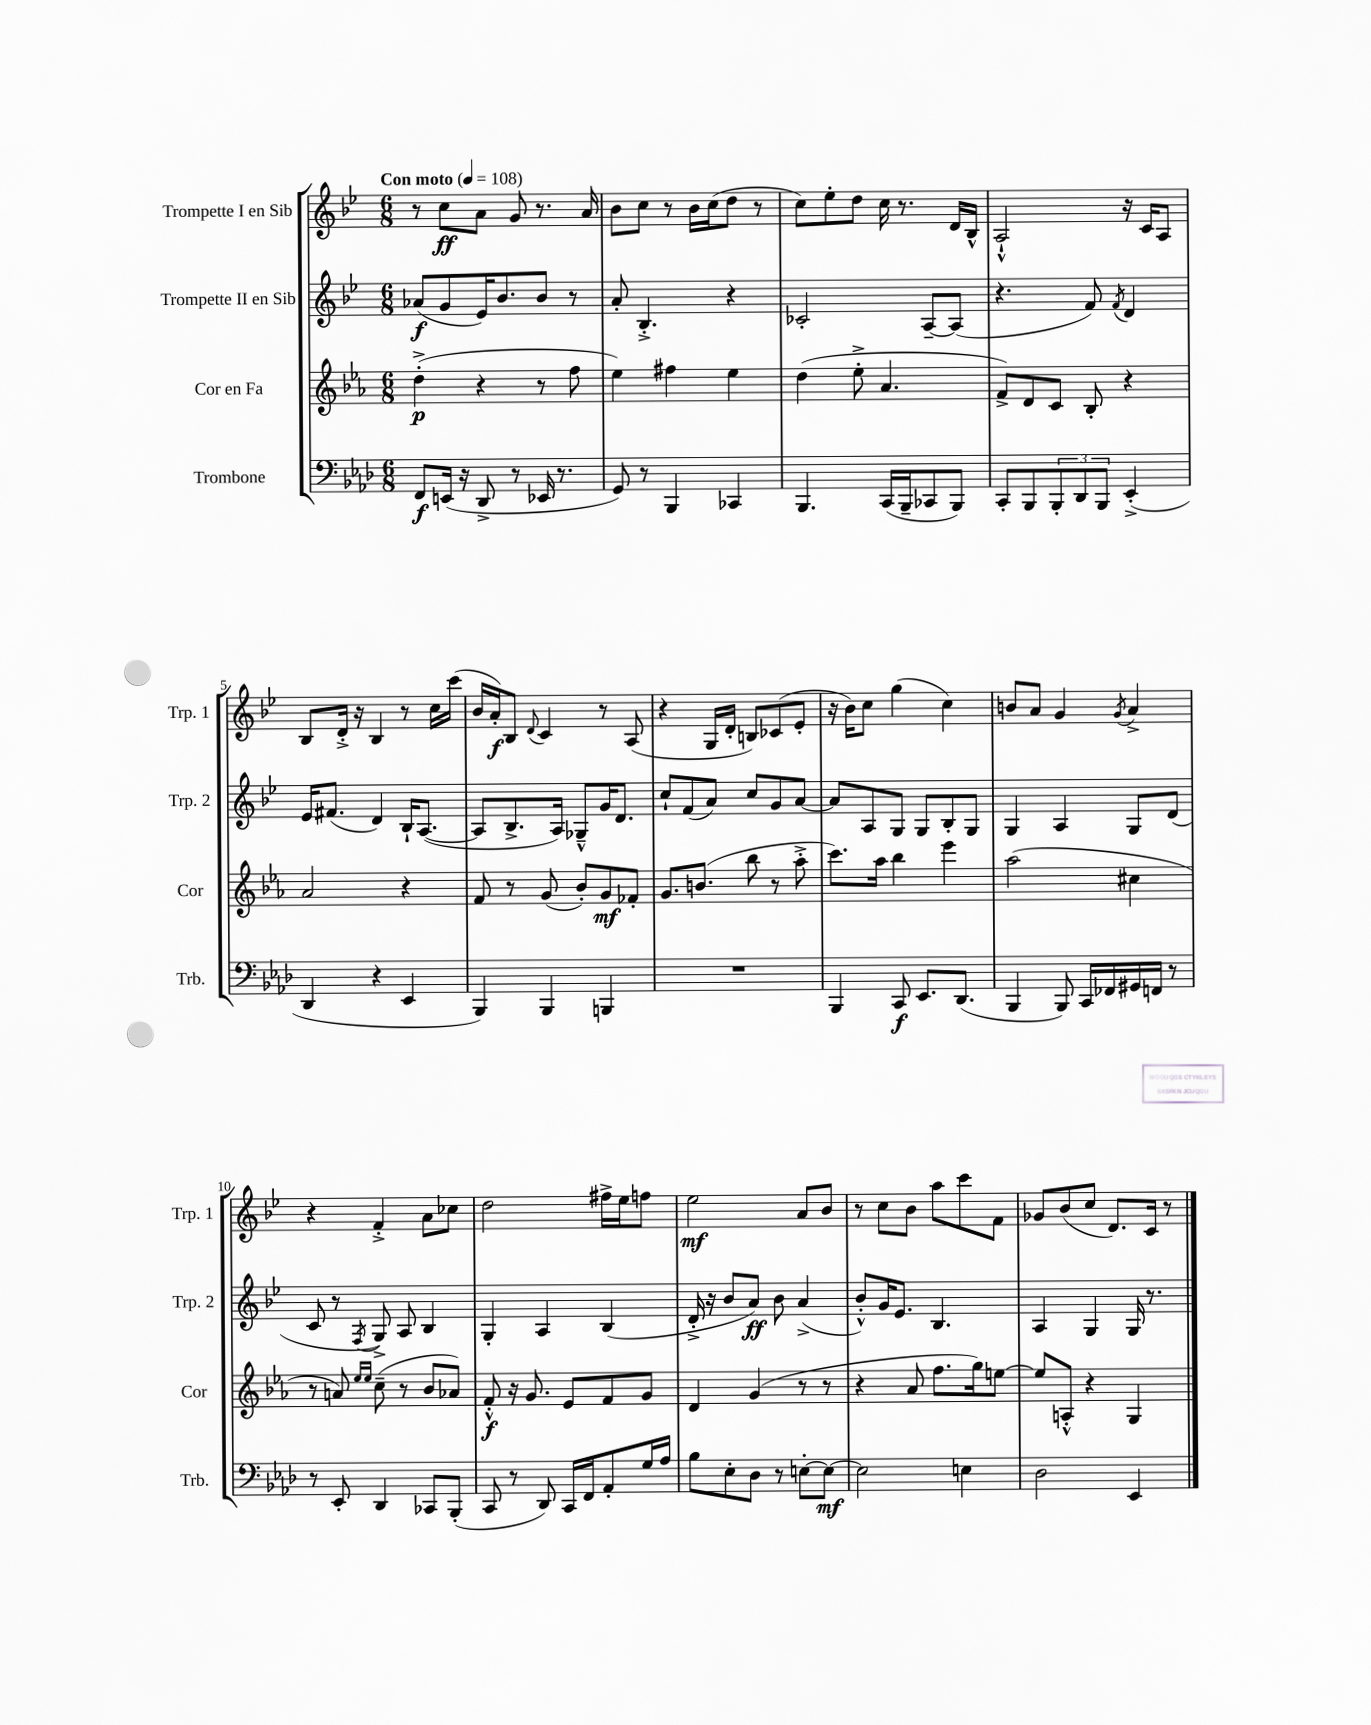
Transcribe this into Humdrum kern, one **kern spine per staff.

**kern	**kern	**kern	**kern
*staff4	*staff3	*staff2	*staff1
*clefF4	*clefG2	*clefG2	*clefG2
*k[b-e-a-d-]	*k[b-e-a-]	*k[b-e-]	*k[b-e-]
*M6/8	*M6/8	*M6/8	*M6/8
*MM108	*MM108	*MM108	*MM108
8FF/L	(4dd'^\	(8a-/L	8r
(16EE/Jk	.	8g/	8cc\L
16r	.	.	.
8DD-^/	4r	16e-/K)	8a\J
.	.	8.b-/	.
8r	.	.	8g/
16EE-/	8r	8b-/J	8.r
8.r	.	.	.
.	8ff\	8r	.
.	.	.	16a/
=	=	=	=
8GG/)	4ee-\)	8a'/	8b-\L
8r	.	4.B-'^/	8cc\J
4BBB-/	4ff#\	.	8r
.	.	.	16b-\LL
.	.	.	(16cc\J
4CC-/	4ee-\	4r	8dd\J
.	.	.	8r
=	=	=	=
4.BBB-/	(4dd\	2c-'/	8cc\L)
.	.	.	8ee-'\
.	8ee-'^\	.	8dd\J
(16CC/LL	4.a-/	.	16cc\
16BBB-~/J	.	.	8.r
8CC-/	.	[8A~/L	.
8BBB-/J)	.	(8A/]J	16d/LL
.	.	.	16B-^^/JJ
=	=	=	=
8CC'/L	8f^/L)	4.r	2A`^^/
8BBB-/	8d/	.	.
12BBB-'/	8c/J	.	.
12DD-/	.	.	.
.	8B-'/	8f/)	.
12BBB-/J	.	.	.
.	.	8qf/	.
(4EE-'^/	4r	4d/	16r
.	.	.	16c/LK
.	.	.	8A/J
=	=	=	=
4DD-/	2a-/	16e-/LK	8B-/L
.	.	(8.f#/J	.
.	.	.	16d'^/Jk
.	.	.	16r
4r	.	4d/)	4B-/
4EE-/	4r	16B-`/LK	8r
.	.	([8.A/J	.
.	.	.	16cc\LL
.	.	.	(16ccc\JJ
=	=	=	=
4BBB-/)	8f/	8A/]L	16b-/LL
.	.	.	16a'/J)
.	8r	8.B-^/	8B-/J
.	.	.	8qqd/
4BBB-/	(8g/	.	4c/
.	.	16A/Jk)	.
.	8b-'/L)	8G-~^^/L	.
4BBB/	8g/	16g/K	8r
.	.	8.d/J	.
.	8f-'/J	.	(8A/
=	=	=	=
2.r	8.g/L	8cc`/L	4r
.	.	(8f/	.
.	(8.b/J	.	.
.	.	8a/J)	16G/LL
.	.	.	16d'/JJ
.	8bb-\	8cc/L	8B/L)
.	8r	8g/	(8c-/
.	8aa-'^\	[8a/J	8e-'/J
=	=	=	=
4BBB-/	8.ccc\L)	8a/]L	16r
.	.	.	16b-\LK)
.	.	8A/	8cc\J
.	16aa-\Jk	.	.
8CC/	4bb-\	8G/J	(4gg\
8.EE-/L	.	8G/L	.
.	4eee-\	8B-'/	4cc\)
(8.DD-/J	.	.	.
.	.	8G/J	.
=	=	=	=
4BBB-/	(2aa-\	4G/	8b/L
.	.	.	8a/J
8BBB-/)	.	4A/	4g/
16CC/LL	.	.	.
16FF-/	.	.	.
.	.	.	8qg/
16GG#/	4cc#\	8G/L	4a^/
16FF/JJ	.	.	.
8r	.	(8d/J	.
=	=	=	=
8r	8r	8c/	4r
8EE-'/	8a/)	8r	.
.	16qqee-/LL	.	.
.	16qqee-/JJ	8qF/	.
4DD-/	(8cc~\	8G^/)	4f'^/
.	8r	8A/	.
8CC-/L	8b-/L	4B-/	8a\L
(8BBB-'/J	8a-/J)	.	8cc-\J
=	=	=	=
8CC/	8f'^^/	4G'/	2dd\
8r	16r	.	.
.	8.g/	.	.
8DD-/)	.	4A/	.
16CC/LL	8e-/L	.	.
16FF/J	.	.	.
8AA-'/	8f/	(4B-/	16ff#^\LL
.	.	.	16ee-\J
16G/L	8g/J	.	8ff\J
16A-/JJ	.	.	.
=	=	=	=
8B-\L	4d/	16d'^/	2ee-\
.	.	16r	.
8E-'\	.	8b-/L	.
8D-\J	(4g/	8a/J)	.
8r	.	8b-\	.
[8E'\L	8r	(4a^/	8a/L
8E\_J	8r	.	8b-/J
=	=	=	=
2E\]	4r	8b-'^^/L)	8r
.	.	16g/K	8cc\L
.	.	8.e-/J	.
.	8a-/	.	8b-\J
.	8.ff\L	4.B-/	8aa\L
4E\	.	.	8ccc\
.	16gg\k)	.	.
.	[8ee\J	.	8f\J
=	=	=	=
2D-\	8ee/]L	4A/	8g-/L
.	8A'^^/J	.	(8b-/
.	4r	4G/	8cc/J
.	.	.	8.d/L)
4EE-/	4G/	16G/	.
.	.	8.r	16c/Jk
.	.	.	8r
==	==	==	==
*-	*-	*-	*-
